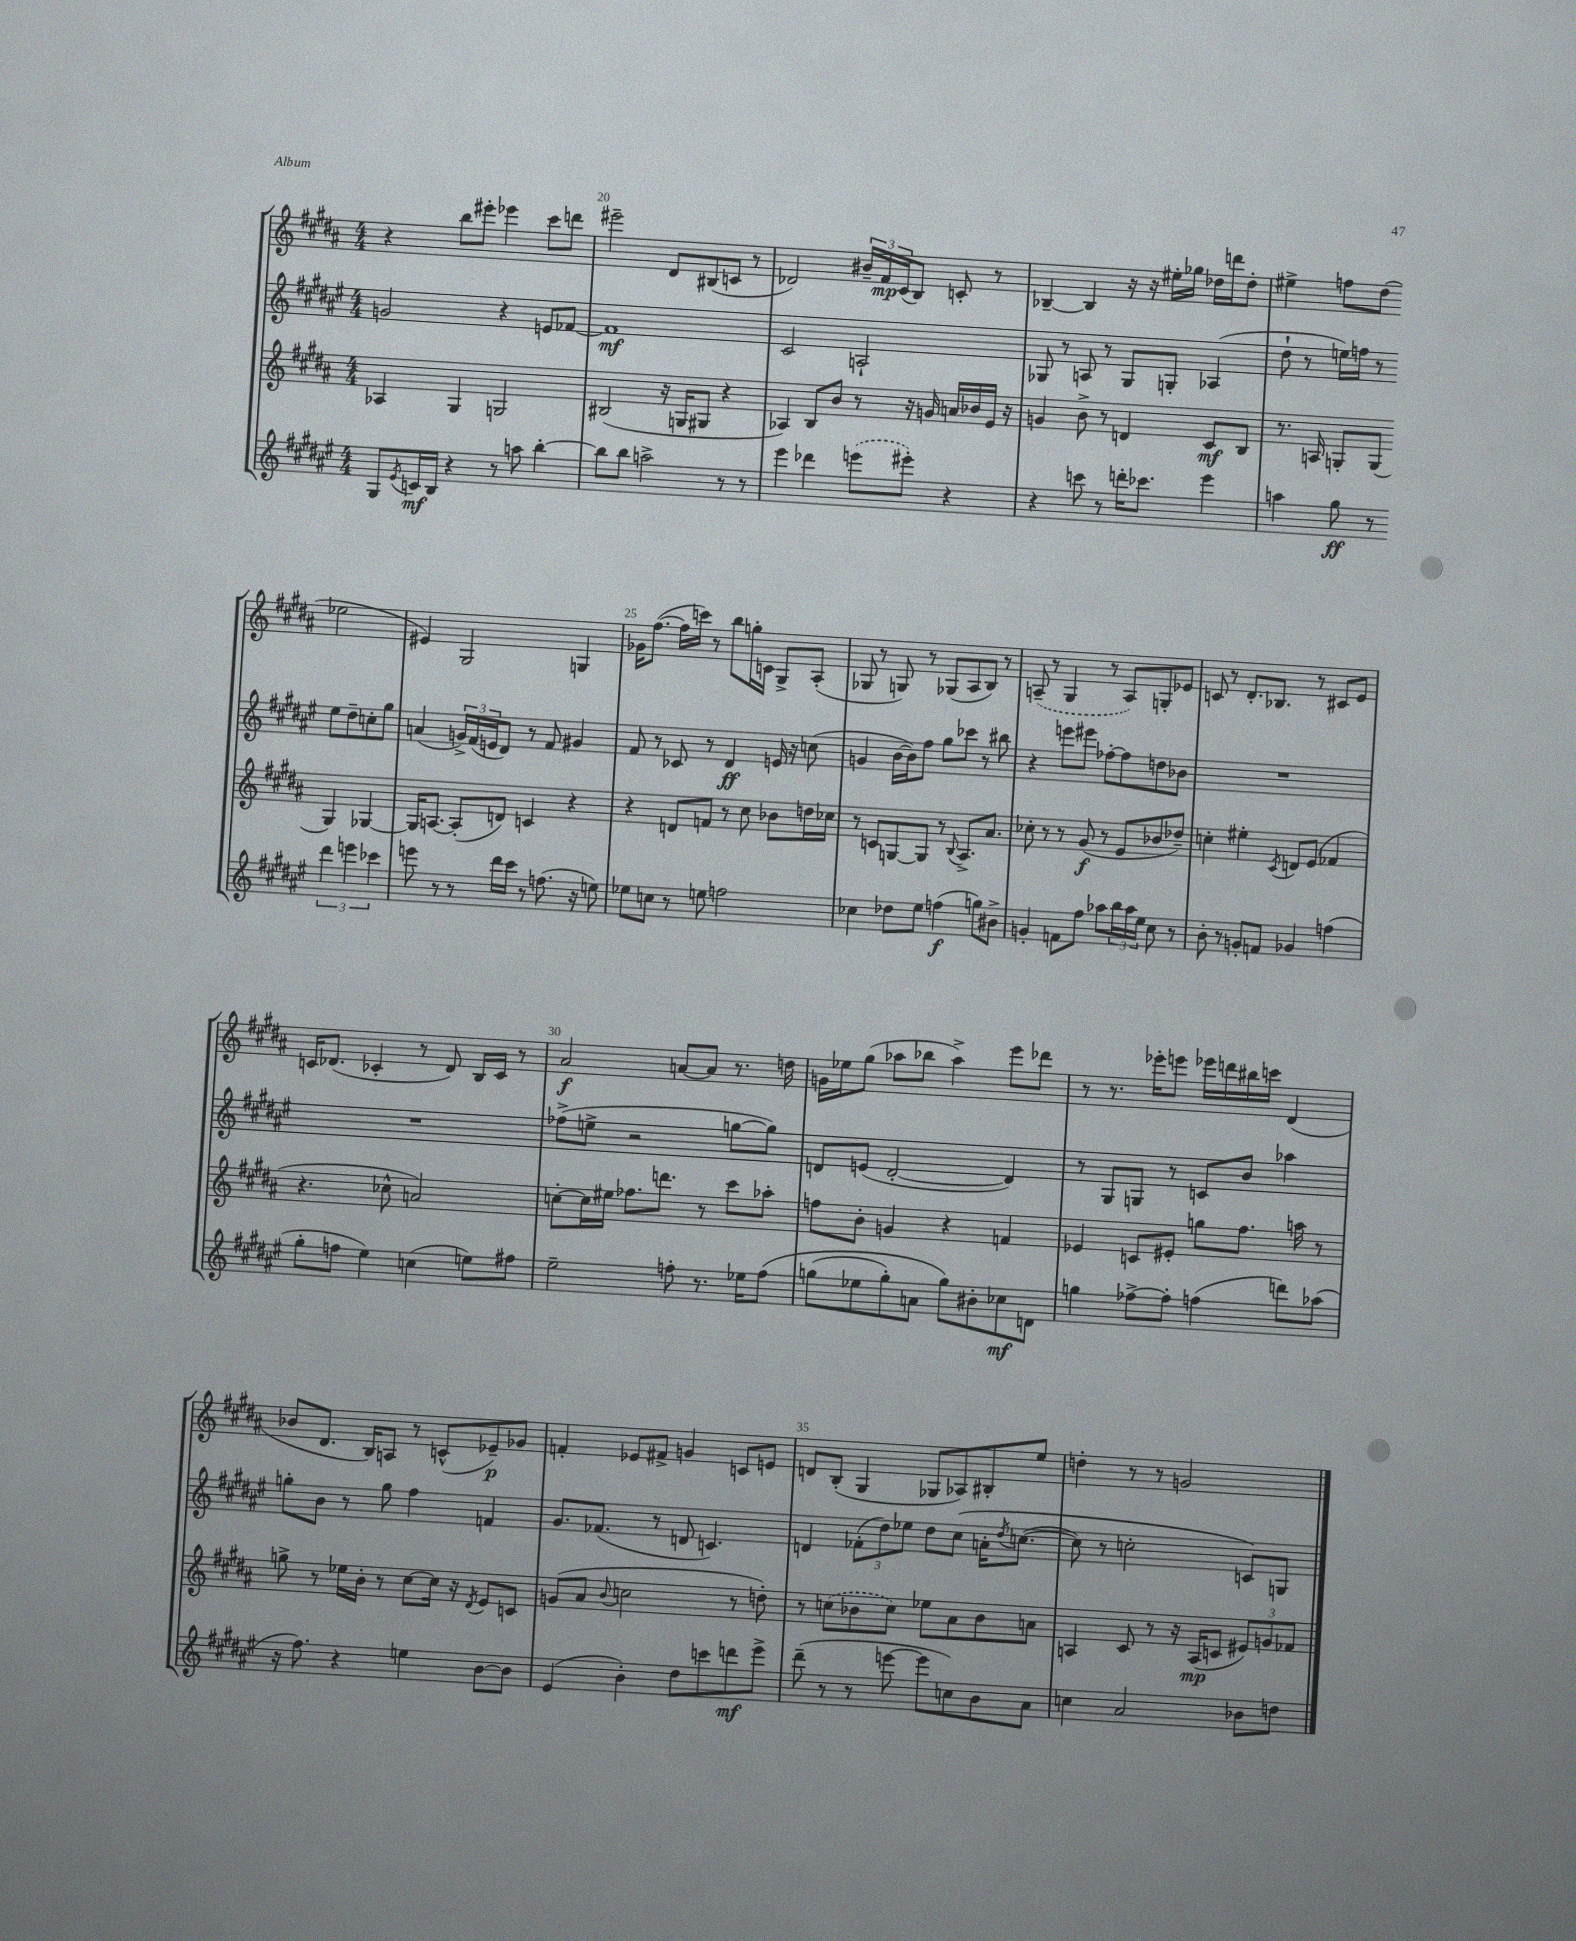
<<
\new StaffGroup <<
\new Staff = "s0" {
    \clef treble \key b \major \numericTimeSignature \time 4/4
    r4 b''8 eis'''8-. ees'''4 cis'''8 d'''8 |
    eis'''2-- dis'8 bis8( c'8 r8 |
    des'2) \tuplet 3/2 { bis'16-- fis'16\mp cis'16( } b8) c'8-. r8 |
    bes4~-- bes4 r16 r16 eis''16-. ges''16 des''16 d'''16 des''8-. |
    eis''4-> f''8 dis''8( ees''2 |
    eis'4) gis2 g4 |
    ges'16 fis''8.~( fis''16 c'''16) r8 b''8 g''16-. c'16 gis8-> ais8-.( |
    ges8 r8 g8) r8 ges8( ais8 b8) r8 |
    \once \slurDashed a8--( r8 gis4 r8 a8) g8-. ees'8 |
    c'8 r8 dis'8.-. bes8. r8 cis'8 e'8 |
    c'16 des'8.( ces'4-. r8 des'8) b16 ces'16 r8 |
    ais'2\f a'8~ a'8 r8. d''16 |
    g'16 ees''16 gis''8( aes''8 bes''8 aes''4->) e'''8 des'''8 |
    r8 r8. ees'''16-. e'''8 ees'''16 d'''16 bis''16 c'''16 dis'4( |
    bes'8 dis'8. b16) a8 r8 c'8-^( ees'8--\p) ges'8 |
    f'4-. ees'8 fis'8-> g'4 c'8 e'8 |
    d'8 b8-.( gis4 ges8 aes8) bis8-. e''8 |
    d''4-. r8 r8 g'2 \bar "|." |
}
\new Staff = "s1" {
    \clef treble \key fis \major \numericTimeSignature \time 4/4
    g'2 r4 e'8 fes'8~ |
    fes'1\mf |
    cis'2 a2-! |
    ges8 r8 a8 r8 ges8 g8-. aes4( |
    dis''8-! r8 e''16) f''16 r8 e''8 dis''8-- c''8-. gis''8 |
    a'4( \tuplet 3/2 { g'16->) fis'16( e'16 } dis'8) r8 fis'8 gis'4 |
    fis'8 r8 ces'8 r8 dis'4\ff e'16 r16 c''8( |
    g'4 b'16~ b'16) fis''8 gis''8 ces'''8 r8 bis''8 |
    r4 e'''8 eis'''8 fes''8~-. fes''8 d''8 bes'8 |
    R1 |
    R1 |
    fes''8->( e''8-> r2 g''8~ g''8) |
    d'8 e'8( d'2~-. d'4) |
    r8 gis8 g8 r8 c'8 b'8 aes''4 |
    g''8-. b'8 r8 g''8 fis''4 f'4 |
    gis'8. fes'8.( r8 d'8 c'4.) |
    d'4 \tuplet 3/2 { fes'8-.( dis''8) ees''8 } dis''8 cis''8\( a'16-. \acciaccatura { dis''8 } c''8.~( |
    c''8) r8 c''2-. c'8\) g8 \bar "|." |
}
\new Staff = "s2" {
    \clef treble \key b \major \numericTimeSignature \time 4/4
    aes4 gis4 g2 |
    bis2( r16 g16 gis8 r4 |
    aes4) b8 b'8 r8 r16 g'16 a'16 bes'16 e'16 r16 |
    g'4 b'8-> r8 d'4 cis'8\mf b8 |
    r8. a16 g8-. g8( g4) ges4~ |
    ges16 a8.~ a8-.( d'8) c'4 r4 |
    r4 d'8 f'8 r8 cis''8 bes'8 d''16 ces''16 |
    r8 c'8 g8~ g8 r8 \appoggiatura { b8 } ais8.-> ais'8. |
    ces''8-. r8 r8 gis'8\f( r8 e'8 bes'8 des''8--) |
    c''4-. eis''4-. \acciaccatura { cis'8 } d'8 e'8( fes'4 |
    r4. ces''8-^ a'2) |
    c''8~-. c''16 eis''16 fes''8. d'''8. r8 cis'''8 aes''8-. |
    f''8 b'8-. g'4 r4 f'4 |
    ees'4 c'8 eis'8-. g''8 fis''8. a''16 r8 |
    g''8-> r8 ees''16 b'16-. r8 cis''8~ cis''16 r16 \acciaccatura { dis'8 } e'8 c'8 |
    g'8( ais'8 \appoggiatura { b'8 } c''2 r8 d''8-.) |
    r8 \once \slurDashed c''8( bes'8 c''8) ees''8 ais'8 bes'8 a'8 |
    a4 cis'8 r8 r16 a16\mp( c'8 \tuplet 3/2 { eis'8) g'8 fes'8 } \bar "|." |
}
\new Staff = "s3" {
    \clef treble \key fis \major \numericTimeSignature \time 4/4
    gis8 \acciaccatura { eis'8 } c'16\mf b16 r4 r8 a''8 b''4~-. |
    b''8 b''8 a''2-> r8 r8 |
    eis'''4 des'''4 \once \slurDashed e'''8( eis'''8-.) r4 |
    r4 c'''8 r8 d'''16-. ces'''8. eis'''4 |
    a''4 gis''8\ff r8 \tuplet 3/2 { dis'''4 e'''4 ces'''4 } |
    e'''8 r8 r8 dis'''16 cis'''16 r8 f''8.( r16 e''8) |
    ees''8 c''8 r8 e''8 f''2 |
    ces''4 des''8 eis''8 f''4\f( g''8) bis'8-> |
    g'4-. f'8 fis''8 aes''8 \tuplet 3/2 { b''16 aes''16 eis''16 } cis''8 r8 |
    b'8-. r8 g'8-. f'8 ges'4 f''4( |
    gis''8-. f''8 eis''4) c''4( e''8) fis''8 |
    eis''2-- f''8-. r8. ees''16 f''8\( |
    g''8( ees''8 g''8-.) a'8 g''8\) bis'8-. ces''8\mf d'8 |
    g''4 fes''8~-> fes''8-. f''4( d'''8) aes''8( |
    r16 fis''8.) r4 e''4 b'8~ b'8 |
    eis'4( b'4-.) dis''8 c'''8 d'''8\mf eis'''8-> |
    dis'''8--( r8 r8 e'''8~ e'''8 c''8) b'8 ais'8 |
    c''4 ais'2 bes'8 d''8 \bar "|." |
}
>>
>>
\layout { \context { \Score currentBarNumber = #19 \override BarNumber.break-visibility = ##(#f #t #t) barNumberVisibility = #(every-nth-bar-number-visible 5) } }
